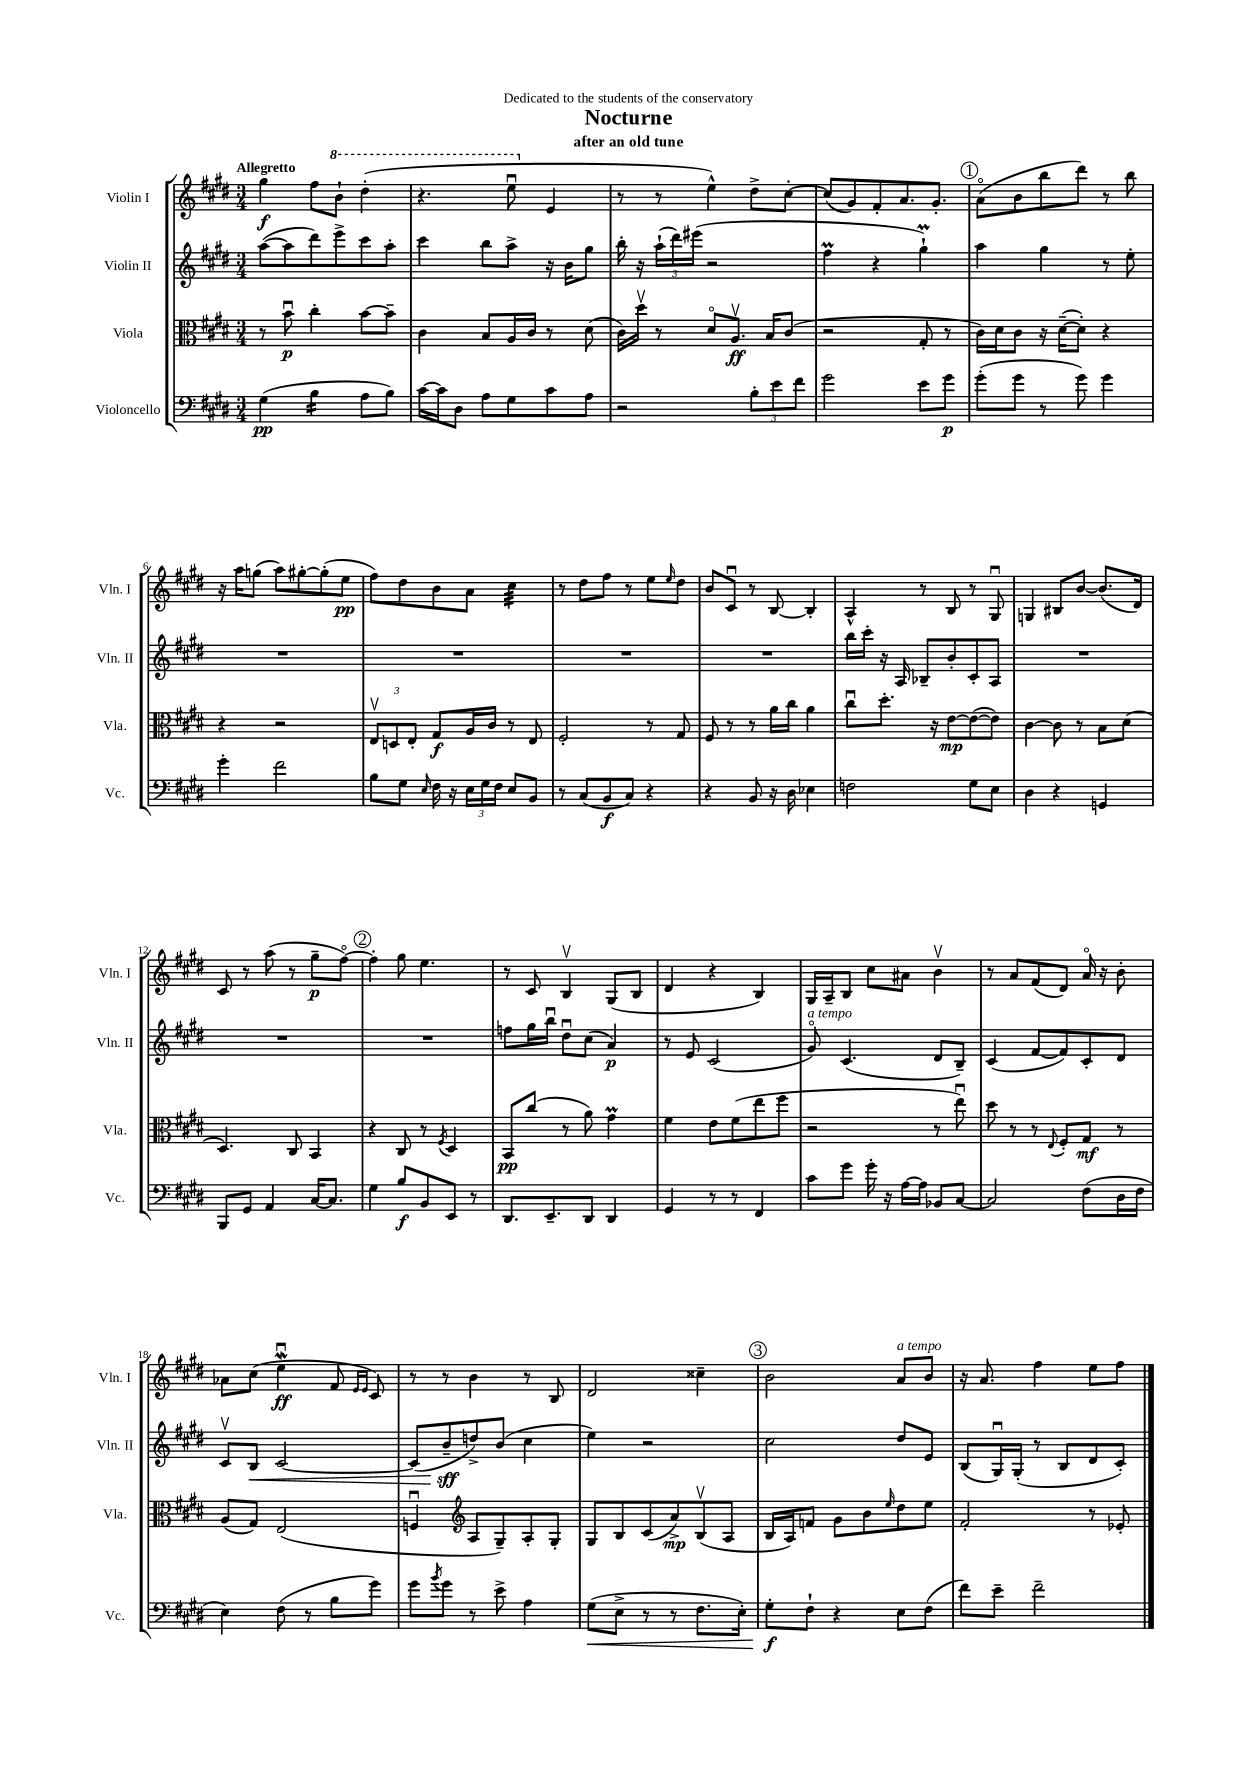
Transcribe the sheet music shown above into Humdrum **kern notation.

**kern	**kern	**kern	**kern
*staff4	*staff3	*staff2	*staff1
*clefF4	*clefC3	*clefG2	*clefG2
*k[f#c#g#d#]	*k[f#c#g#d#]	*k[f#c#g#d#]	*k[f#c#g#d#]
*M3/4	*M3/4	*M3/4	*M3/4
(4G#	8r	([8aa	4gg#
.	8bu	8aa]	.
4B	4cc#'	8ddd#)	8ff#
.	.	8eee^	8bb`
8A	[8b	8ccc#	(4ddd#'
8B)	8b~]	8aa'	.
=	=	=	=
[16c#	4c#	4ccc#	4.r
16c#]	.	.	.
8D#	.	.	.
8A	8B	8bb	.
8G#	16A	8aa^	8eeeu
.	16c#	.	.
8c#	8r	16r	4e
.	.	16b	.
8A	(8d#	8gg#	.
=	=	=	=
2r	16c#)	16bb'	8r
.	16dd#v	16r	.
.	8r	(24aa`	8r
.	.	24ddd#)	.
.	.	(24eee#	.
.	8d#o	2r	4ee^^)
.	8.Av	.	.
12B'	.	.	8dd#^
.	16B	.	.
12e	.	.	.
.	(8c#	.	[8cc#'
12f#	.	.	.
=	=	=	=
2g#	2r	4ff#	(8cc#]
.	.	.	8g#)
.	.	4r	8f#'
.	.	.	8.a
8e	8G#'	4gg#`)	.
.	.	.	8.g#'
8g#	8r	.	.
=	=	=	=
(8g#'	16c#)	4aa	(8ao
.	16d#	.	.
8g#	8c#	.	8b
8r	16r	4gg#	8bb
.	([16d#~	.	.
8g#)	8d#'])	.	8ddd#)
4g#	4r	8r	8r
.	.	8ee'	8bb
=	=	=	=
4g#'	4r	2.r	16r
.	.	.	16aa
.	.	.	(8gg
2f#	2r	.	8aa)
.	.	.	[8gg#'
.	.	.	(8gg#']
.	.	.	8ee
=	=	=	=
8B	12Ev	2.r	8ff#)
.	12D	.	.
8G#	.	.	8dd#
.	12E'	.	.
16qqE	.	.	.
16F#	8G#	.	8b
16r	.	.	.
24E	16A	.	8a
24G#	.	.	.
.	16c#	.	.
24F#	.	.	.
8E	8r	.	4cc#
8BB	8E	.	.
=	=	=	=
8r	2F#'	2.r	8r
(8C#	.	.	8dd#
8BB	.	.	8ff#
8C#)	.	.	8r
4r	8r	.	8ee
.	.	.	16qqee
.	8G#	.	8dd#
=	=	=	=
4r	8F#	2.r	8b
.	8r	.	8c#u
8BB	8r	.	8r
16r	16a	.	[8B
16D#	16cc#	.	.
4E-	4a	.	4B']
=	=	=	=
2F	8cc#u	16bb	4A^^
.	.	16ccc#'	.
.	8.dd#'	16r	.
.	.	16A	.
.	.	8B-~	8r
.	16r	.	.
.	[8e	8b'	8B
8G#	(8e_	8c#'	8r
8E	8e])	8A	8G#u
=	=	=	=
4D#	[4c#	2.r	4G
4r	8c#]	.	8B#
.	8r	.	[8b
4GG	8B	.	(8.b]
.	(8d#	.	.
.	.	.	16d#)
=	=	=	=
8BBB	4.D#)	2.r	8c#
8GG#	.	.	8r
4AA	.	.	(8aa
.	8C#	.	8r
[16C#	4BB	.	8gg#~
8.C#]	.	.	.
.	.	.	[8ff#o)
=	=	=	=
4G#	4r	2.r	4ff#']
8B	8C#	.	8gg#
8BB	8r	.	4.ee
.	8qF#	.	.
8EE	4D#	.	.
8r	.	.	.
=	=	=	=
8.DD#	8BB	8ff	8r
.	(8cc#	16gg#	8c#
8.EE~	.	16bbu	.
.	8r	8dd#u	4Bv
8DD#	8a)	(8cc#	.
4DD#	4g#	4a)	(8G#
.	.	.	8B
=	=	=	=
4GG#	4f#	8r	4d#
.	.	8e	.
8r	8e	(2c#	4r
8r	(8f#	.	.
4FF#	8ee	.	4B)
.	8ff#	.	.
=	=	=	=
8c#	2r	8g#o)	16G#
.	.	.	16A~
8g#	.	(4.c#	8B
16g#'	.	.	8cc#
16r	.	.	.
[16A	.	.	8a#
16A]	.	.	.
8BB-	8r	8d#	4bv
[8C#	8eeu)	8B~)	.
=	=	=	=
2C#]	8dd#	(4c#	8r
.	8r	.	8a
.	8r	[8f#	(8f#
.	8qqE	.	.
.	8F#'	8f#])	8d#)
(8F#	8G#	8c#'	16ao
.	.	.	16r
16D#	8r	8d#	8b'
16F#	.	.	.
=	=	=	=
4E)	(8A	8c#v	8a-
.	8G#)	8B	(8cc#
(8F#	(2E	[2c#	4eeu
8r	.	.	.
8B	.	.	8f#
.	.	.	16qqe
.	.	.	16qqe
8g#)	.	.	8c#)
=	=	=	=
8g#	4Fu	(8c#]	8r
8qb	.	.	.
8g#	.	8b~	8r
*	*clefG2	*	*
8r	8A	8dd^)	4b
8e^	8G#~)	(8b	.
4A	8A'	4cc#	8r
.	8G#'	.	8B
=	=	=	=
(8G#	8G#	4ee)	2d#
8E^	8B	.	.
8r	(8c#	2r	.
8r	8a^)	.	.
8.F#	(8Bv	.	4cc##~
.	8A	.	.
16E')	.	.	.
=	=	=	=
8G#'	16B	2cc#	2b
.	16A)	.	.
8F#`	8f	.	.
4r	8g#	.	.
.	8b	.	.
.	16qqee	.	.
8E	8dd#	8dd#	8a
(8F#	8ee	8e	8b
=	=	=	=
8f#)	2f#'	(8B	16r
.	.	.	8.a
8e~	.	16G#u)	.
.	.	(16G#'	.
2f#~	.	8r	4ff#
.	.	8B	.
.	8r	8d#	8ee
.	8e-'	8c#')	8ff#
==	==	==	==
*-	*-	*-	*-
